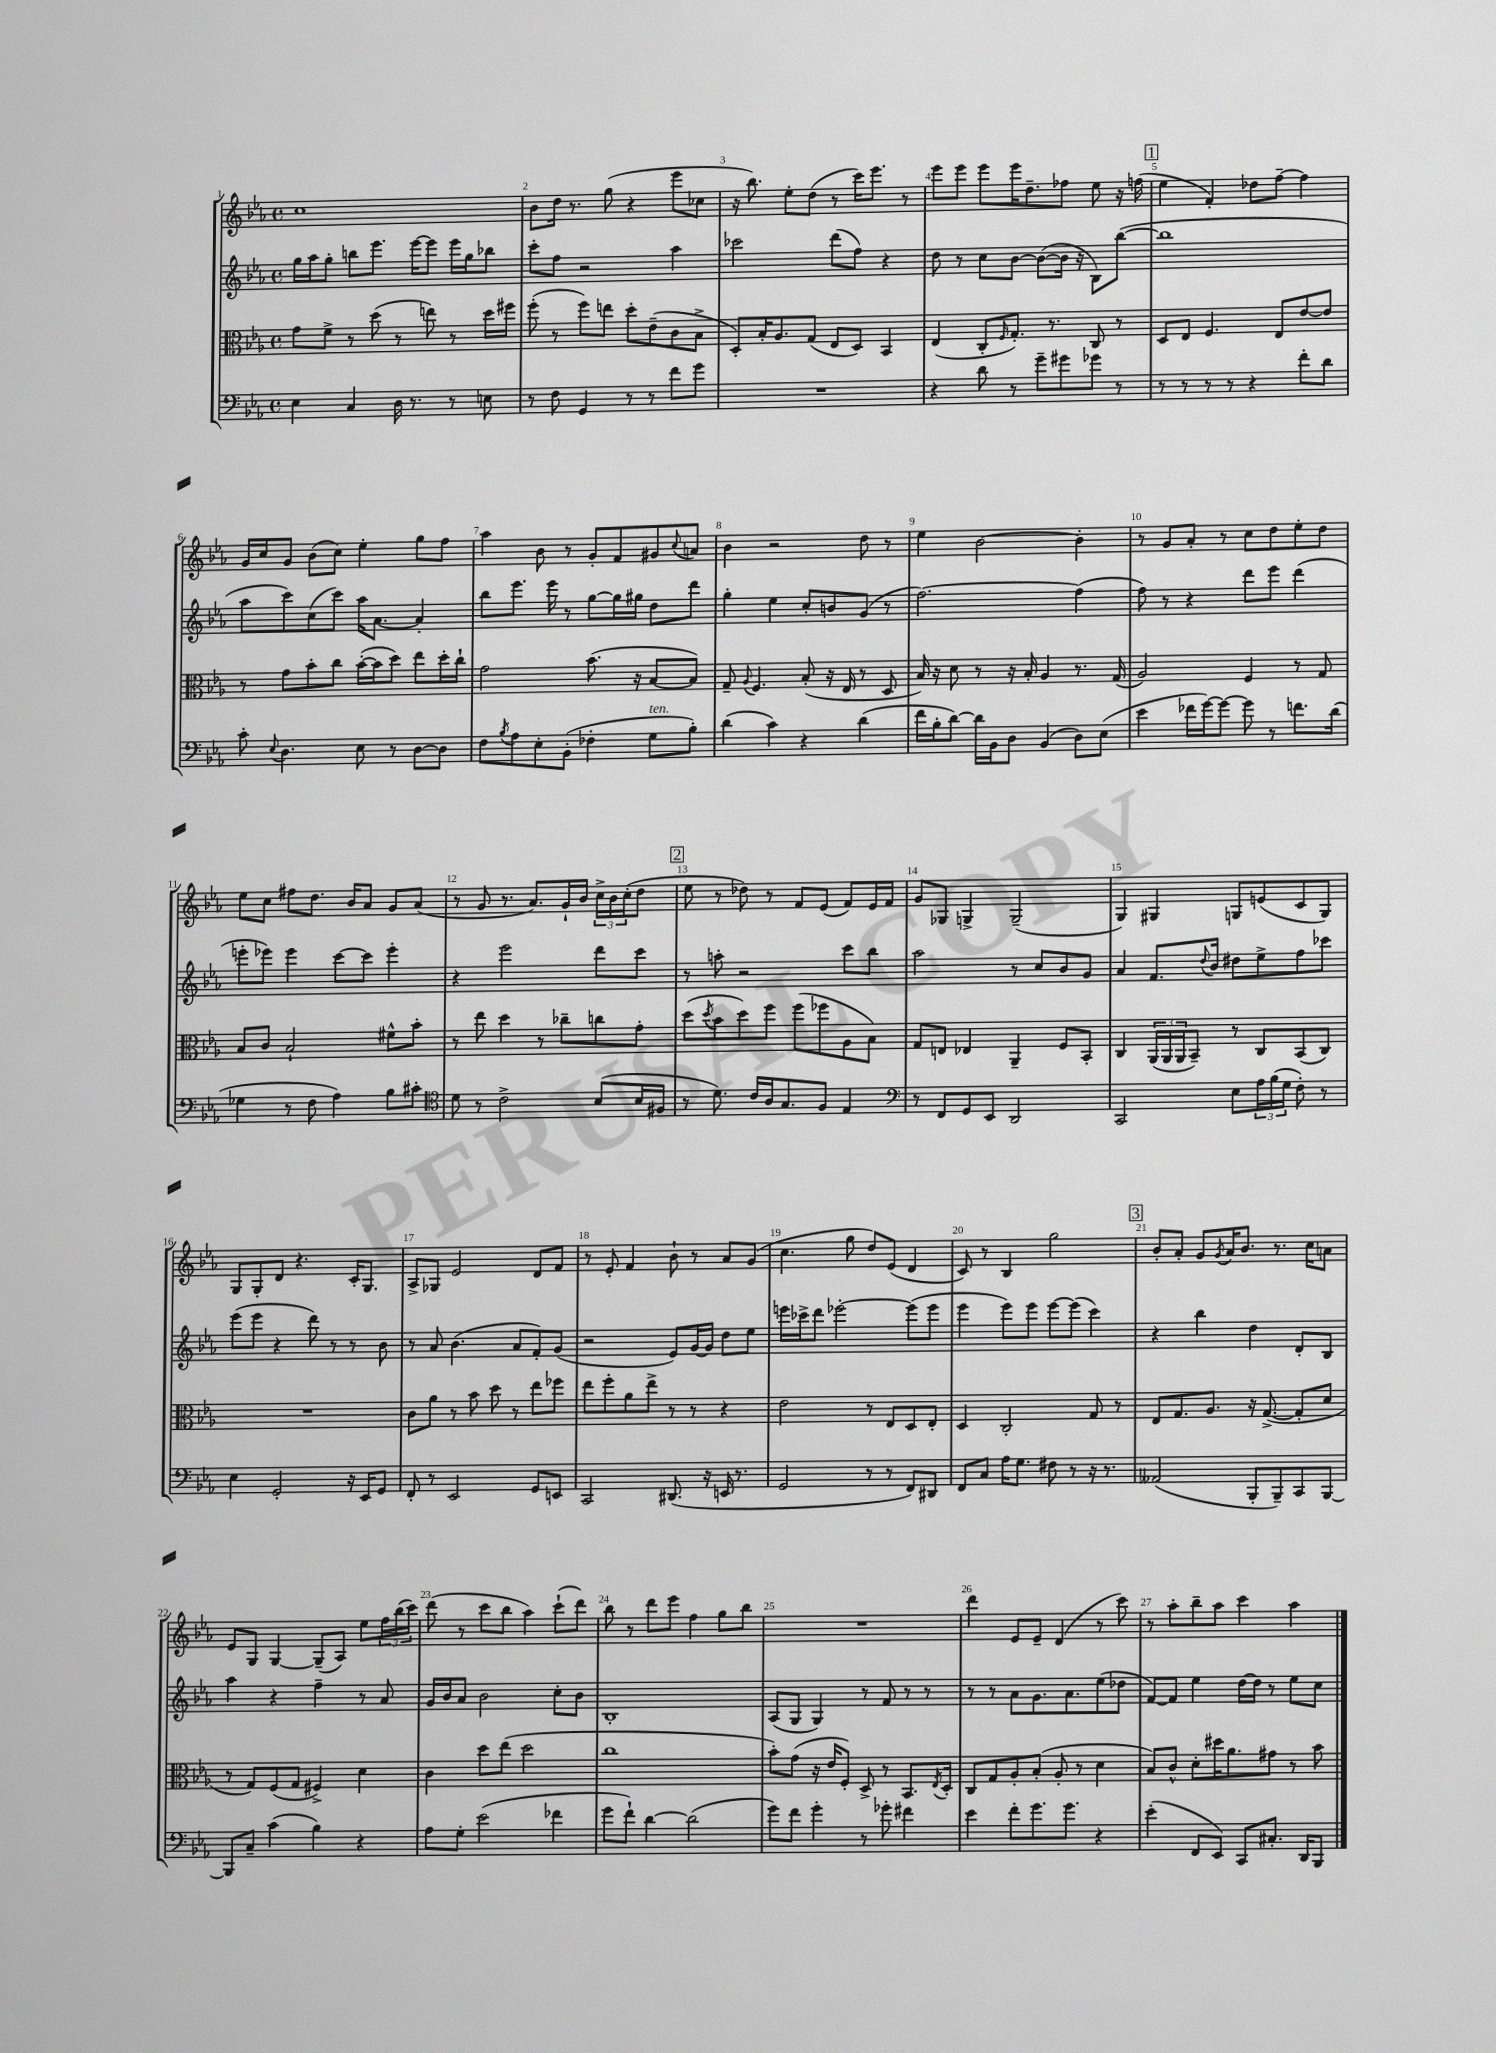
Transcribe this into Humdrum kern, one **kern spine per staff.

**kern	**kern	**kern	**kern
*staff4	*staff3	*staff2	*staff1
*clefF4	*clefC3	*clefG2	*clefG2
*k[b-e-a-]	*k[b-e-a-]	*k[b-e-a-]	*k[b-e-a-]
*M4/4	*M4/4	*M4/4	*M4/4
*met(c)	*met(c)	*met(c)	*met(c)
4E-\	8g\L	16gg\LL	1cc
.	.	16aa-\J	.
.	8f^\J	8gg'\J	.
4C/	8r	8bb\L	.
.	(8dd\	8.eee-\J	.
16D\	8r	.	.
8.r	.	[16eee-\LK	.
.	8ee\)	8eee-\]J	.
8r	8r	16eee-\LL	.
.	.	16gg\J	.
8E\	16dd\LL	8bb-\J	.
.	16ff#\JJ	.	.
=	=	=	=
8r	(8ff'\	8ccc'\L	8b-\L
8F\	8r	8ff\J	16dd\Jk
.	.	.	8.r
4GG/	8ff\L)	2r	.
.	8ee\J	.	(8gg\
8r	8dd'\L	.	4r
8r	(8e-~\	.	.
8f\L	8c\	4aa-\	8eee-\L
8g\J	8B-^\J	.	8cc-\J
=	=	=	=
1r	8D'/L)	2ccc-\	16r
.	.	.	8.bb-\)
.	16B-'/K	.	.
.	8.A-/	.	.
.	.	.	8ee-'\L
.	(8G/J	.	(8dd\J
.	8E-/L	(8ddd\L	8r
.	8D/J)	8ff\J)	16ccc\LK)
.	.	.	8.eee-\J
.	4BB-/	4r	.
.	.	.	8r
=	=	=	=
4r	(4E-/	8dd\	8eee-\L
.	.	8r	8eee-\J
8d\	8C'/L	8cc\L	8eee-\L
.	16qqF/	.	.
8r	8.G'/J)	[8b-\J	16eee-\K
.	.	.	8.dd~\
8g~\L	.	(8b-\_L	.
.	8.r	.	.
8g#\	.	16b-\]Jk	8ff-\J
.	.	16r	.
8g-\J	8C/	8B-\L)	8ee-\
8r	8r	([8bb-\J	16r
.	.	.	(16ff\
=	=	=	=
8r	8D/L	1bb-]	4ee-\
8r	8E-/J	.	.
8r	4.F/	.	4f'/)
8r	.	.	.
4r	.	.	8dd-\L
.	8E-/L	.	[8ff~\J
8f'\L	[8e-/	.	4ff\]
8d\J	8e-/]J	.	.
=	=	=	=
8c'\	8r	8aa-\L	16g/LL
.	.	.	16cc/J
8qqE-/	.	.	.
4.D\	8g\L	8ccc\)	8g/J
.	8b-'\	(8cc\	(8b-\L
.	8cc\J	8ccc\J)	8cc\J)
8E-\	([16b-'\LL	16aa-\LK	4ee-'\
.	16b-\]J	[8.a-\J	.
8r	8dd\J)	.	.
[8D\L	8ee-\L	4a-'/]	8gg\L
8D\]J	16dd'\L	.	8ff\J
.	16cc`\JJ	.	.
=	=	=	=
8F\L	2g\	8bb-\L	4aa-\
8qB-/	.	.	.
8A-\	.	8.eee-\J	.
8E-'\	.	.	8b-\
.	.	16eee-\	.
(8BB-'\J	.	8r	8r
4F-'\	(8.b-\	[8gg\L	8g'/L
.	.	16gg\]L	8f/
.	16r	16gg#\JJ	.
8G\L	[8B-/L	8dd\L	8g#/
.	.	.	8qqcc/
8B-'\J)	8B-/]J)	8ddd\J	8a/J
=	=	=	=
(4d\	8G~/	4gg'\	4b-\
.	8qqA-/	.	.
.	4.F/	.	.
4c\)	.	4ee-\	2r
4r	(8B-'/	8cc'/L	.
.	16r	8b/	.
.	16E-/	.	.
(4d\	8r	(8g/J	8dd\
.	8D/	8r	8r
=	=	=	=
16f\LL	16B-/)	[2.ff\)	4ee-\
16B-'\J	16r	.	.
[8d\J)	8d\	.	.
16d\]LL	8r	.	[2b-\
16BB-\J	.	.	.
8D\J	16r	.	.
.	16B-'/	.	.
(4BB-/	4A-/	.	.
8D\L)	8.r	(4ff\]	4b-'\]
(8E-\J	.	.	.
.	(16G/	.	.
=	=	=	=
4e-\	2A-/)	8ff\)	8r
.	.	8r	8g/L
16f-\LL	.	4r	8a-'/J
[16g\J)	.	.	.
8g\_J	.	.	8r
8g\]	4F/	8ddd\L	8cc\L
8r	.	8eee-\J	8dd\
8.f\L	8r	(4ddd\	8ee-'\
.	8G/	.	8dd\J
(16d\Jk	.	.	.
=	=	=	=
4G-\	8B-/L	8eee'\L	8ee-\L
.	8c/J	8eee-\J)	8cc\J
8r	2B-`/	4eee-\	8ff#\L
8F\	.	.	8.dd\J
4A-\)	.	[8ccc\L	.
.	.	.	16b-/LK
.	.	8ccc\]J	8a-/J
8B-\L	8f#^^\L	4eee-'\	8g/L
8c#'\J	8b-'\J	.	(8a-/J
=	=	=	=
*clefC4	*	*	*
8d\	8r	4r	8r
8r	8ee-\	.	8g/
2c^\	4dd\	2eee-\	8.r
.	.	.	8.a-/L)
.	8r	.	.
.	8cc-~\L	.	16g`/L
.	.	.	16b-/JJ
(8B-/L	8cc\	8ddd\L	24cc^\LL
.	.	.	24b-\
.	.	.	(24cc'\J
16B-/L	8g'\J	8ccc\J	8dd\J
16F#/JJ	.	.	.
=	=	=	=
8r	(8dd\L	8r	8ee-\
.	8qdd/	.	.
8.d\)	8b-\	8aa'\	8r
.	8dd\)	2r	8dd-\)
16c/LL	.	.	.
16A-/J	8ff\J	.	8r
8.G/	.	.	.
.	(8ff\L	.	8f/L
8F/J	8ff-\	.	(8e-/J
4E-/	8A-\	8ccc\L	8f/L)
.	8B-\J)	8bb-\J	16e-/L
.	.	.	16f/JJ
=	=	=	=
*clefF4	*	*	*
8r	8G/L	2aa-\	8g/L
8FF/L	8E/J	.	8G-/J
8GG/	4E-/	.	4G^/
8EE-/J	.	.	.
2DD/	4AA-~/	8r	(2G~/
.	.	8cc/L	.
.	8F/L	8b-/	.
.	8BB-'/J	8g/J	.
=	=	=	=
2CC/	4C/	4a-/	4G/)
.	(24AA-/LL	8.f/L	4G#/
.	24AA-/	.	.
.	24AA-/J	.	.
.	8BB-~/J)	.	.
.	.	8qqdd/	.
.	.	16b-/Jk	.
8E-\L	8r	8dd#\L	8G/L
24A-\L	8C/L	8ee-^\	(8e/
(24B-\	.	.	.
24G\JJ	.	.	.
8F'\)	(8BB-/	8ff\	8c/
8r	8C/J)	8ccc-\J	8G/J)
=	=	=	=
4E-\	1r	(8eee-\L	8G/L
.	.	8eee-\J	8G'/
2GG'/	.	4r	8d/J
.	.	.	4.r
.	.	8ddd\)	.
.	.	8r	.
16r	.	8r	16c'/LK
16EE-/LK	.	.	8.G/J
8GG/J	.	8b-\	.
=	=	=	=
8FF'/	8c\L	8r	8A-^/L
8r	8a-\J	8a-/	8G-/J
2EE-/	8r	(4.b-\	2e-/
.	8b-\	.	.
.	8dd\	.	.
.	8r	8a-/L	.
8GG/L	8ee-\L	8f'/)	8d/L
8EE/J	8ff-\J	(8g/J	8f/J
=	=	=	=
2CC/	8ee-\L	2r	8r
.	8ff'\	.	8e-'/
.	8a-\	.	4f/
.	8ee-^\J	.	.
(8.DD#/	8r	8e-/L)	8b-`\
.	8r	[16g/L	8r
16r	.	16g/]JJ	.
16EE/	4r	8dd\L	8a-/L
8.r	.	.	.
.	.	8ee-\J	(8g/J
=	=	=	=
2GG/	2e-\	16eee\LL	4.cc\
.	.	16ccc-^\J	.
.	.	8ddd\J	.
.	.	[2eee-'\	.
.	.	.	8gg\
8r	8r	.	8dd/L)
8r	8E-/L	.	(8e-/J
8FF/L)	8D/	(8eee-\]L	4d/
8DD#/J	8E-'/J	8eee-\J	.
=	=	=	=
8FF/L	4D/	4eee-\	8c/)
8C/J	.	.	8r
16A-\LK	2C'/	8eee-\L)	4B-/
8.G\J	.	.	.
.	.	8eee-\J	.
8F#\	.	[8eee-\L	2gg\
8r	.	(8eee-\]J	.
16r	8G/	4ccc\)	.
8.r	.	.	.
.	8r	.	.
=	=	=	=
(2AA--/	8E-/L	4r	8b-'/L
.	8.G/	.	8a-'/J
.	.	4bb-\	8g/L
.	8.A-/J	.	.
.	.	.	8qg/
.	.	.	16a-/K
.	.	.	8.b-/J
8BBB-'/L	16r	4dd\	.
.	([8.G^/	.	.
8BBB-~/)	.	.	8.r
8CC/	8G'/]L	8d'/L	.
.	.	.	16cc\LK
[8BBB-/J	8d/J	8B-/J	8a\J
=	=	=	=
8BBB-/]L	8r	4aa-\	8e-/L
8C~/J	8G/L)	.	8G/J
(4c\	(8F/	4r	[4G/
.	8G/J	.	.
4B-\)	4F#^/)	4ff~\	(8G~/]L
.	.	.	8A-/J)
4r	4d\	8r	8ee-\L
.	.	8a-/	24ff\L
.	.	.	(24bb-\
.	.	.	24ccc\JJ)
=	=	=	=
8A-\L	4c\	16g/LL	(8ddd\
.	.	16b-/J	.
8G'\J	.	8a-/J	8r
(2e-\	8dd\L	2b-\	8ccc\L
.	(8ee-\J	.	8bb-\J
.	2dd\	.	4aa-\)
4f-\	.	8cc'\L	(8ccc`\L
.	.	8b-\J	8ddd\J)
=	=	=	=
8g\L	1cc	1B-'	8bb-\
8f`\J)	.	.	8r
[4d\	.	.	8ddd\L
.	.	.	8eee-\J
(2d\]	.	.	4ff\
.	.	.	8gg\L
.	.	.	8bb-\J
=	=	=	=
8g\L)	8b-'\L)	(8A-/L	1r
8f\J	(8g\J	8G/J	.
4g'\	16r	4G/)	.
.	16e-/LK	.	.
.	8F'/J)	.	.
8r	8D^/	8r	.
8g-'\	8r	8f/	.
4f#\	8.BB-/L	8r	.
.	.	8r	.
.	8qE-/	.	.
.	16D'/Jk	.	.
=	=	=	=
4e-\	8C/L	8r	4ddd\
.	8G/	8r	.
8f'\L	8A-'/	8a-\L	8e-/L
8.g\	(8B-'/J	8.g\	8e-~/J
.	8A-'/	.	(4d/
8.g\J	.	8.a-\	.
.	8r	.	.
4r	4d\	(8ee-\	8r
.	.	8dd-\J	8ccc\)
=	=	=	=
(4e-'\	8B-/L)	[8f/L)	8r
.	8c^^/J	8f/]J	8aa-'\L
8FF/L	8d'\L	4ee-\	8bb-~\
8EE-/J)	16dd#\K	.	8aa-\J
.	8.a-\	.	.
8CC/L	.	[16dd\LL	4ccc\
.	.	16dd\]JJ	.
8.C#'/J	8g#\J	8r	.
.	8r	8ee-\L	4aa-\
16DD/LK	.	.	.
8BBB-/J	8b-\	8cc\J	.
==	==	==	==
*-	*-	*-	*-
